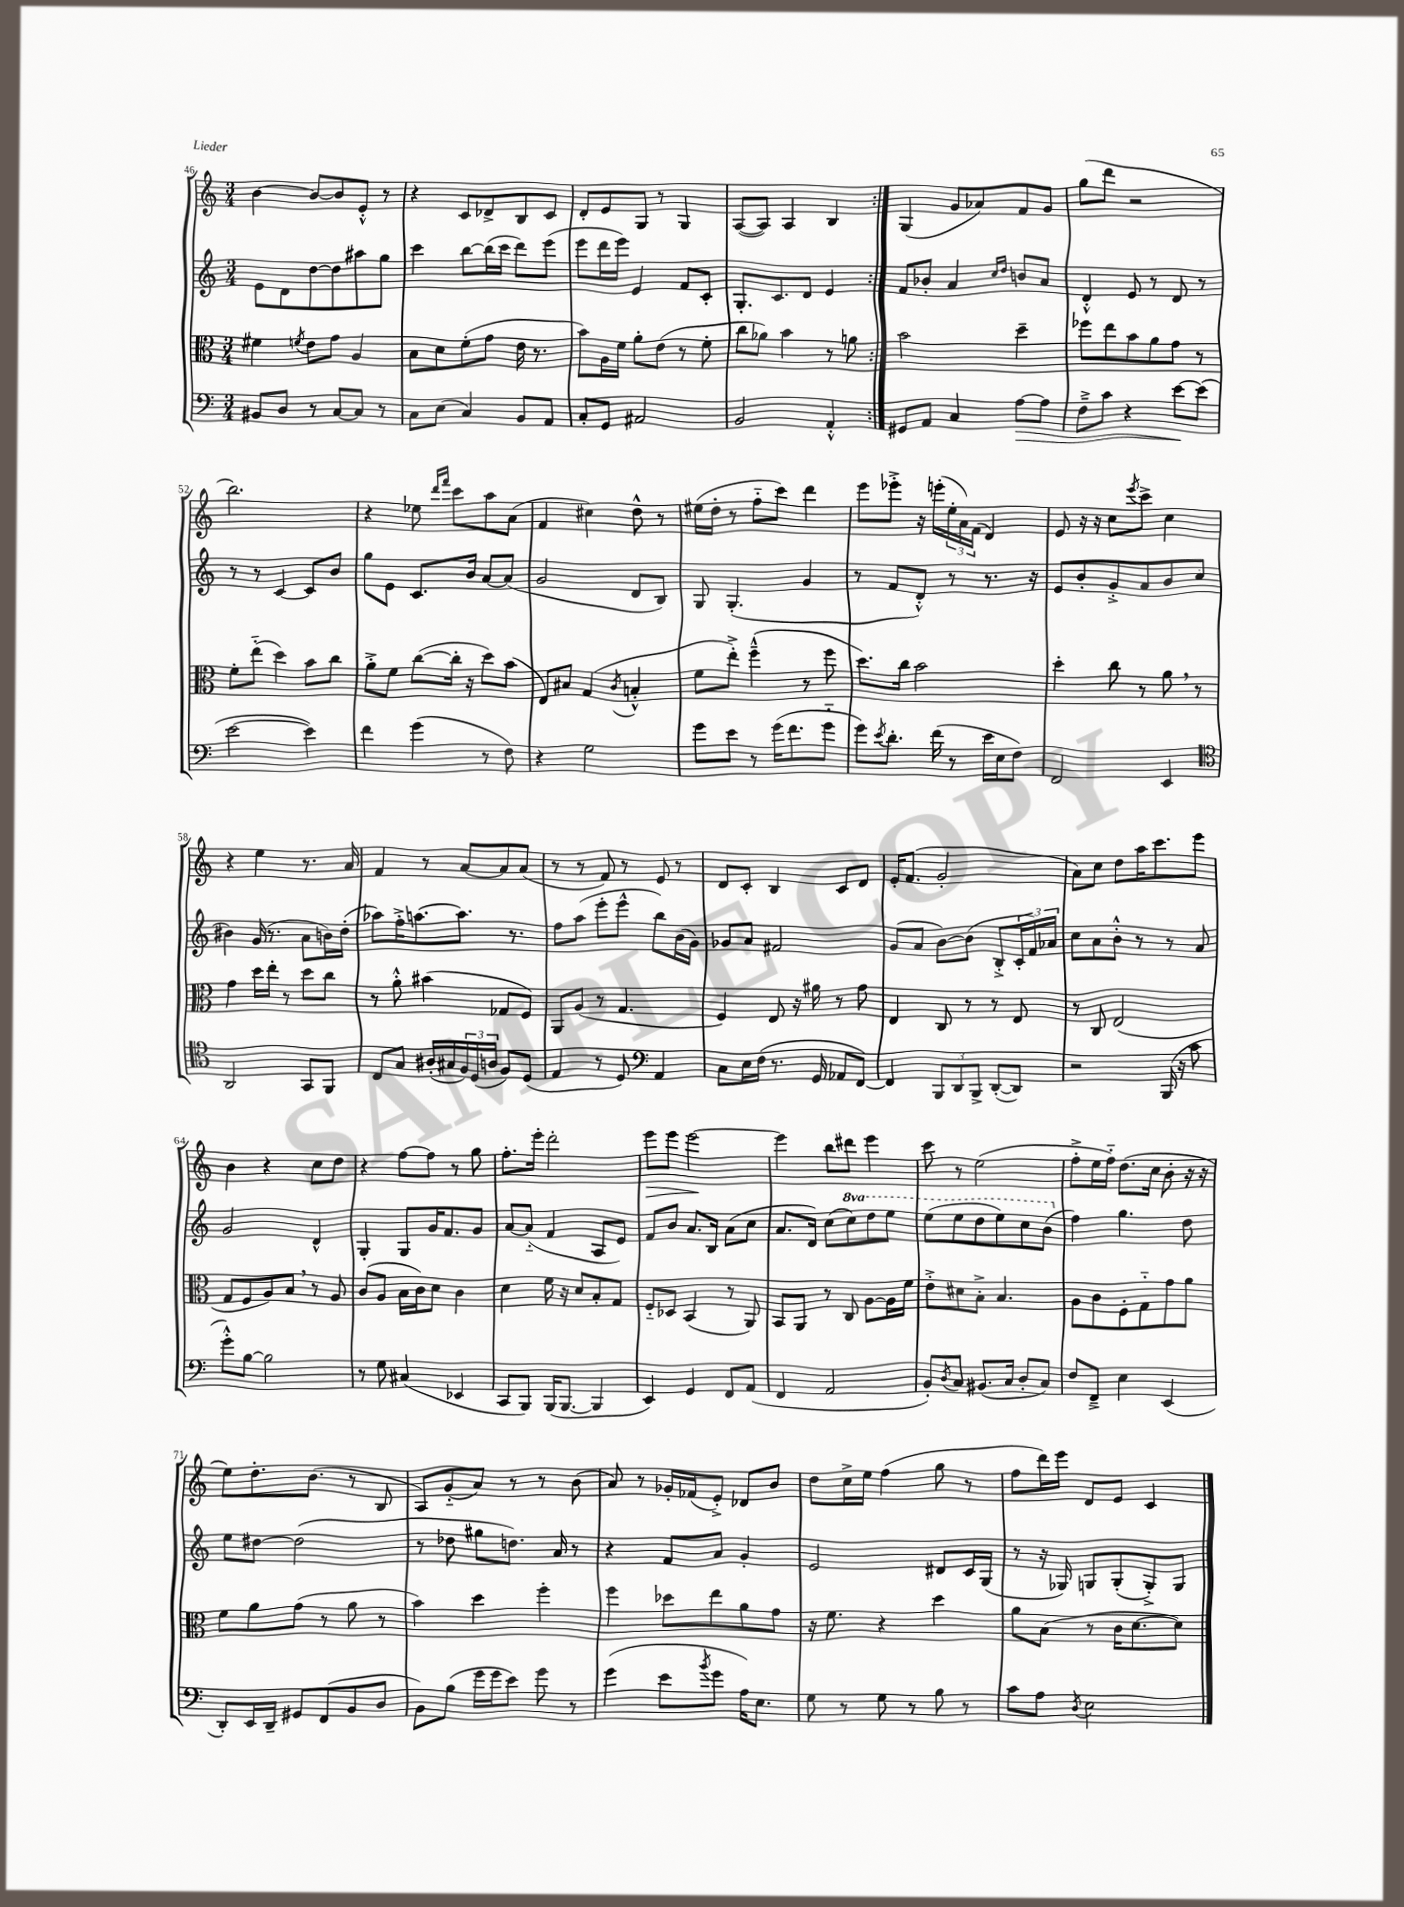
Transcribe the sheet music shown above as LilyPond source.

<<
\new StaffGroup <<
\new Staff = "s0" {
    \clef treble \key c \major \numericTimeSignature \time 3/4
    \repeat volta 2 { b'4~ b'8~ b'8 e'8-.-^ r8 |
    r4 c'8 des'8-> b8 c'8 |
    d'8-. e'8 g8 r8 g4 |
    a8~( a8) a4 b4 | }
    g4( g'8 aes'8) f'8 g'8 |
    g''8( d'''8 r2 |
    b''2.) |
    r4 ees''8 \grace { d'''16 f'''16 } c'''8 a''8 a'8( |
    f'4 cis''4) d''8-^ r8 |
    eis''16( d''16-. r8 f''8-_ c'''8) d'''4 |
    e'''8 ees'''8-.-> r16 e'''16-.( \tuplet 3/2 { e''16-. a'16) f'16( } d'4) |
    e'8 r16 r16 c''8 \acciaccatura { e'''8 } c'''8-> c''4 |
    r4 e''4 r8. a'16 |
    f'4 r8 a'8~ a'8 a'8( |
    r8 r8 f'8) r8 e'8 r8 |
    d'8 c'8-. b4 c'8 d'8 |
    e'16-. f'8.( g'2-. |
    a'8) c''8 d''8 a''16 c'''8. e'''8 |
    b'4 r4 c''8 d''8 |
    r4 f''8~ f''8 r8 g''8 |
    f''8.-. e'''16-. d'''2-. |
    e'''8\> e'''8 e'''2~\! |
    e'''4 b''8 dis'''8 e'''4 |
    c'''8 r8 e''2( |
    f''8-.-> e''16 f''16-_) d''8.( c''16 b'8-. r16 r16 |
    e''8) d''8.-. b'8.( r8 b8 |
    a8) g'8-_( a'8) r8 r8 b'8( |
    a'8) r8 ges'16-. fes'16( e'8-.->) des'8 b'8 |
    d''8 c''16-> e''16 f''4( g''8 r8 |
    f''8 d'''16) e'''16 d'8 e'8 c'4 \bar "|." |
}
\new Staff = "s1" {
    \clef treble \key c \major \numericTimeSignature \time 3/4 \set Staff.ottavationMarkups = #ottavation-simple-ordinals
    \repeat volta 2 { e'8 d'8 d''8~ d''8 ais''8 g''8 |
    c'''4 b''8~ b''16( c'''16 d'''8) e'''8( |
    e'''8 d'''16 e'''16) e'4 f'8 c'8-. |
    g8.-. c'8. d'8 e'4 | }
    f'8 bes'8-. a'4 \grace { c''16 d''16 } b'8 a'8 |
    d'4-.-^ e'8 r8 d'8 r8 |
    r8 r8 c'4~ c'8 b'8 |
    g''8 e'8 c'8. b'16 a'8~ a'8( |
    g'2 d'8 b8) |
    g8 g4.-.( g'4 |
    r8 f'8 d'8-.-^) r8 r8. r16 |
    e'8 b'8-. g'8-.-> a'8 b'8 c''8( |
    bis'4) g'16( r8. a'8 b'16) d''16-.( |
    aes''8) f''16-.-> a''8.~ a''8. r8. |
    f''8 a''8( e'''8-. e'''8-^ b''8) b'16( g'16) |
    ges'8 a'8 fis'2 |
    g'8( a'8 b'8~) b'8( b8-.-> \tuplet 3/2 { c'16-. f'16) aes'16 } |
    c''8 a'8 b'8-.-^ r8 r8 a'8 |
    g'2 d'4-^ |
    g4-. g8 g'16 f'8. g'8 |
    a'8~ a'8-_( f'4 a8 e'8) |
    f'8 b'8 a'8. b16 a'8( c''8 |
    a'8. d'16) c''8( \ottava #1 c'''8) d'''8 e'''8 |
    e'''8( e'''8 d'''8 e'''8) c'''8 b''8( \ottava #0 |
    f''4) g''4. d''8 |
    e''8 dis''8~ dis''2( |
    r8 des''8 gis''8 d''8.) a'16 r8 |
    r4 f'8 a'8 g'4-. |
    e'2 dis'8 c'16 g16( |
    r8 r16 ges16) g8 g8-.( g8-.->) g8 \bar "|." |
}
\new Staff = "s2" {
    \clef alto \key c \major \numericTimeSignature \time 3/4
    \repeat volta 2 { fis'4 \acciaccatura { f'8 } e'8 g'8 a4 |
    b8 d'8 f'8-.( g'8 e'16 r8. |
    b'8) a16 f'16 a'8-. e'8( r8 f'8-. |
    c''8 aes'8) b'4 r8 a'8 | }
    b'2 d''4-- |
    fes''8 e''8 b'8 a'8 g'8 r8 |
    f'8-. e''8-_( d''4) b'8 c''8 |
    a'8-.-> f'8 c''8~( c''16-. r16 d''8) b'8( |
    e8) bis8 g4( \acciaccatura { c'8 } b4-.-^ |
    f'8 e''8-.->) f''4---^( r8 f''8 |
    d''8.) c''16 b'2 |
    d''4-. c''8 r8 a'8 \breathe r8 |
    g'4 d''16 e''16-. r8 d''8 c''8 |
    r8 a'8-.-^ bis'4( ges8 f8) |
    a,8 a8( r8 g4. |
    f4) e8 r16 ais'16 r8 g'8 |
    e4 c8 r8 r8 e8 |
    r8 c8 e2( |
    g8 f8 a8) b8 \breathe r8 a8 |
    c'8( a8 b16 c'16) d'8 c'4 |
    d'4 f'16 r16 d'8 b8-. g8 |
    f8-_ des8 b,4( r8 a,8) |
    b,8 a,8 r8 c8 a8~ a16 f'16 |
    e'8-.-> dis'8 b8-.-> b4. |
    a8 c'8 f8-. g8-_ g'8 a'8 |
    f'8 a'8 g'8( r8 a'8 r8 |
    b'4) d''4 f''4-. |
    f''4 des''8 e''8 a'8 g'8 |
    r16 f'8. r4 d''4 |
    a'8 b8( r8 c'16 d'8.~ d'8) \bar "|." |
}
\new Staff = "s3" {
    \clef bass \key c \major \numericTimeSignature \time 3/4
    \repeat volta 2 { bis,8 d8 r8 c8~ c8 r8 |
    c8 e8( c4) b,8 a,8 |
    c8-. g,8 ais,2 |
    b,2 a,4-.-^ | }
    gis,8 a,8 c4 a8~\> a8 |
    f8---> c'8 r4 e'8~\! e'8( |
    e'2~ e'4) |
    f'4 g'4( r8 f8) |
    r4 g2 |
    g'8 e'8 r8 g'16( f'8. g'8-_ |
    g'8) \acciaccatura { e'8 } d'8.-. f'16( r8 e'16 e16 f8) |
    f,2 e,4 |
    \clef tenor a,2 g,8 f,8 |
    c8 g8 ais16-.( gis16 \tuplet 3/2 { f16) d16( a16 } f8) d8( |
    e4 r8 d8) \clef bass a,4 |
    c8 e16 f16( r8. g,16 aes,8 f,8~) |
    f,4 \tuplet 3/2 { b,,8 d,8 b,,8-> } d,8~-.( d,8) |
    r2 b,,16( r16 c'8 |
    g'8-.-^) b8~ b2 |
    r8 g8 cis4( ees,4 |
    c,8 b,,8) b,,16( b,,8.~ b,,4 |
    e,4) g,4 f,8 a,8( |
    f,4 a,2 |
    b,8-.) \acciaccatura { d8 } c8 bis,8.( c16 d8-. c8) |
    f8 f,8---> e4 e,4( |
    d,8-.) e,16 d,16-- gis,8 f,8( b,8 d8 |
    b,8) b8( g'16 g'16 e'8) g'8 r8 |
    g'4( e'8 \acciaccatura { b'8 } g'8 a16) e8. |
    g8 r8 g8 r8 b8 r8 |
    c'8 a8 \acciaccatura { d8 } e2 \bar "|." |
}
>>
>>
\layout { \context { \Score currentBarNumber = #46 } }
